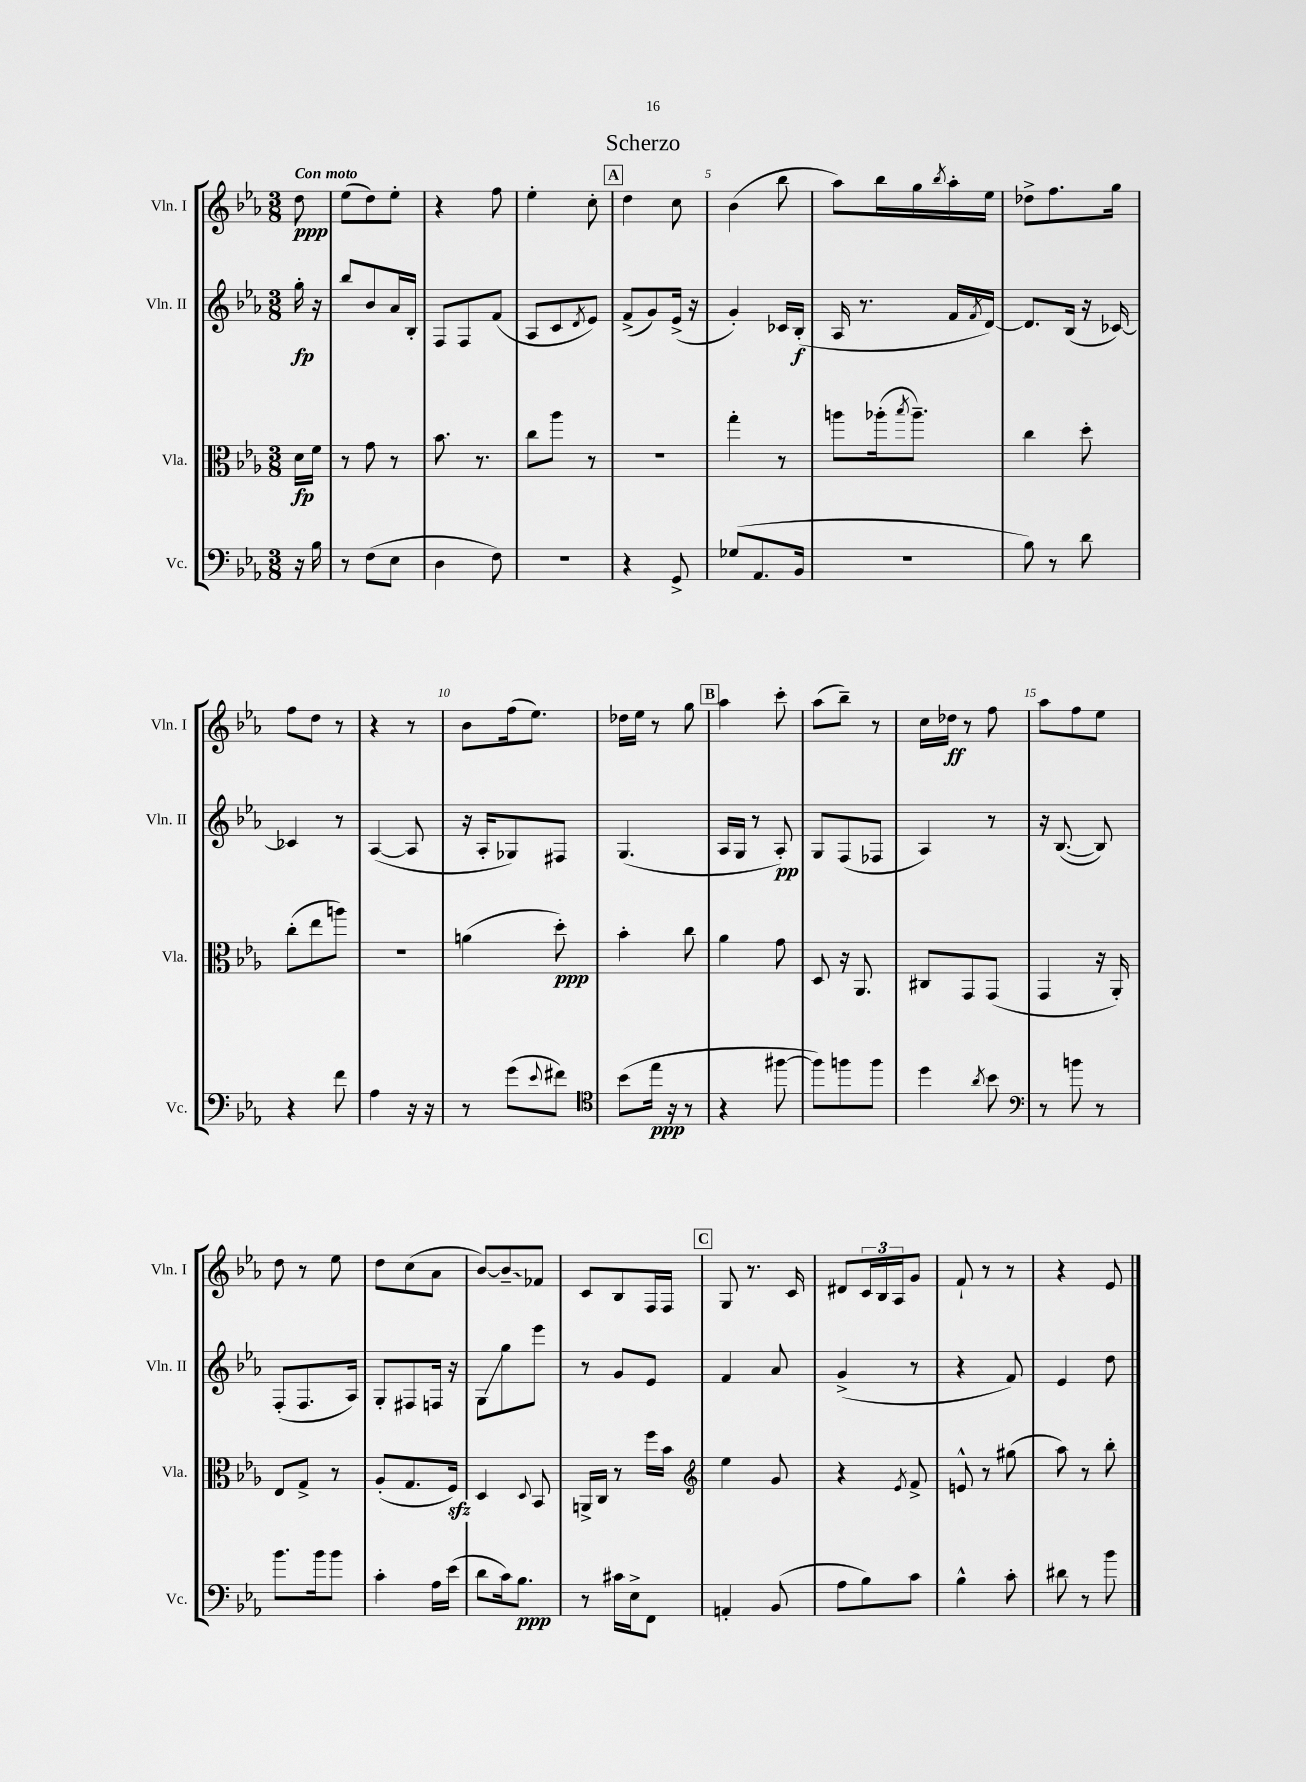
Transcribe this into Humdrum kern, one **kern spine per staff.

**kern	**kern	**kern	**kern
*staff4	*staff3	*staff2	*staff1
*clefF4	*clefC3	*clefG2	*clefG2
*k[b-e-a-]	*k[b-e-a-]	*k[b-e-a-]	*k[b-e-a-]
*M3/8	*M3/8	*M3/8	*M3/8
16r	16d	16gg'	8dd
16B-	16f	16r	.
=	=	=	=
8r	8r	8bb-	(8ee-
(8F	8g	8b-	8dd)
8E-	8r	16a-	8ee-'
.	.	16B-'	.
=	=	=	=
4D	8.b-	8F	4r
.	.	8F	.
.	8.r	.	.
8F)	.	(8f	8ff
=	=	=	=
4.r	8cc	8A-	4ee-'
.	8aa-	8c	.
.	.	8qd	.
.	8r	8e-)	8cc'
=	=	=	=
4r	4.r	(8f^	4dd
.	.	8g)	.
8GG^	.	(16e-^	8cc
.	.	16r	.
=	=	=	=
(8G-	4gg'	4g')	(4b-
8.AA-	.	.	.
.	8r	16c-	8bb-
16BB-	.	(16B-'	.
=	=	=	=
4.r	8aa	16A-	8aa-)
.	.	8.r	.
.	(16aa-'	.	16bb-
.	8qbb-	.	.
.	8.aa-~)	.	16gg
.	.	.	8qbb-
.	.	16f	16aa-'
.	.	8qf	.
.	.	[16d)	16ee-
=	=	=	=
8B-)	4cc	8.d]	8dd-^
8r	.	.	8.ff
.	.	(16B-	.
8d	8dd'	16r	.
.	.	[16c-)	16gg
=	=	=	=
4r	(8cc'	4c-]	8ff
.	8ee-	.	8dd
8f	8aa)	8r	8r
=	=	=	=
4A-	4.r	([4A-	4r
16r	.	8A-]	8r
16r	.	.	.
=	=	=	=
8r	(4a	16r	8b-
.	.	16A-'	.
(8g	.	8G-)	(16ff
.	.	.	8.ee-)
8qqe-	.	.	.
8f#)	8dd')	8F#	.
=	=	=	=
*clefC4	*	*	*
(8b-	4b-'	(4.G	16dd-
.	.	.	16ee-
16ee-	.	.	8r
16r	.	.	.
8r	8cc	.	8gg
=	=	=	=
4r	4a-	16A-	4aa-
.	.	16G	.
.	.	8r	.
[8ff#	8g	8A-')	8ccc'
=	=	=	=
8ff#])	8D	8G	(8aa-
8ff	16r	(8F	8bb-~)
.	8.AA-	.	.
8ff	.	8F-	8r
=	=	=	=
4dd	8C#	4A-)	16cc
.	.	.	16dd-
.	8GG	.	8r
8qa-	.	.	.
8b-	(8GG	8r	8ff
=	=	=	=
*clefF4	*	*	*
8r	4GG	16r	8aa-
.	.	([8.B-	.
8b	.	.	8ff
8r	16r	8B-])	8ee-
.	16AA-')	.	.
=	=	=	=
8.b-	8E-	(8F'	8dd
.	8G^	8.F	8r
16b-	.	.	.
8b-	8r	.	8ee-
.	.	16A-)	.
=	=	=	=
4c'	(8A-'	8G'	8dd
.	8.G	8F#	(8cc
16A-	.	16F	8a-
(16e-	16F)	16r	.
=	=	=	=
8d	4D	8G	[8b-)
16c)	.	8gg	8b-~]
8.B-	.	.	.
.	8qqD	.	.
.	8BB-	8eee-	8f-
=	=	=	=
8r	16AA^	8r	8c
.	16C	.	.
16c#	8r	8g	8B-
16E-^	.	.	.
8FF	16ff	8e-	16F
.	16b-	.	16F
=	=	=	=
*	*clefG2	*	*
4AA'	4ee-	4f	8G
.	.	.	8.r
(8BB-	8g	8a-	.
.	.	.	16c
=	=	=	=
8A-	4r	(4g^	8d#
8B-)	.	.	24c
.	.	.	24B-
.	.	.	24A-
.	8qe-	.	.
8c	8f^	8r	8g
=	=	=	=
4B-^^	8e^^	4r	8f`
.	8r	.	8r
8c'	(8gg#	8f)	8r
=	=	=	=
8d#	8aa-)	4e-	4r
8r	8r	.	.
8b-	8bb-'	8dd	8e-
==	==	==	==
*-	*-	*-	*-
